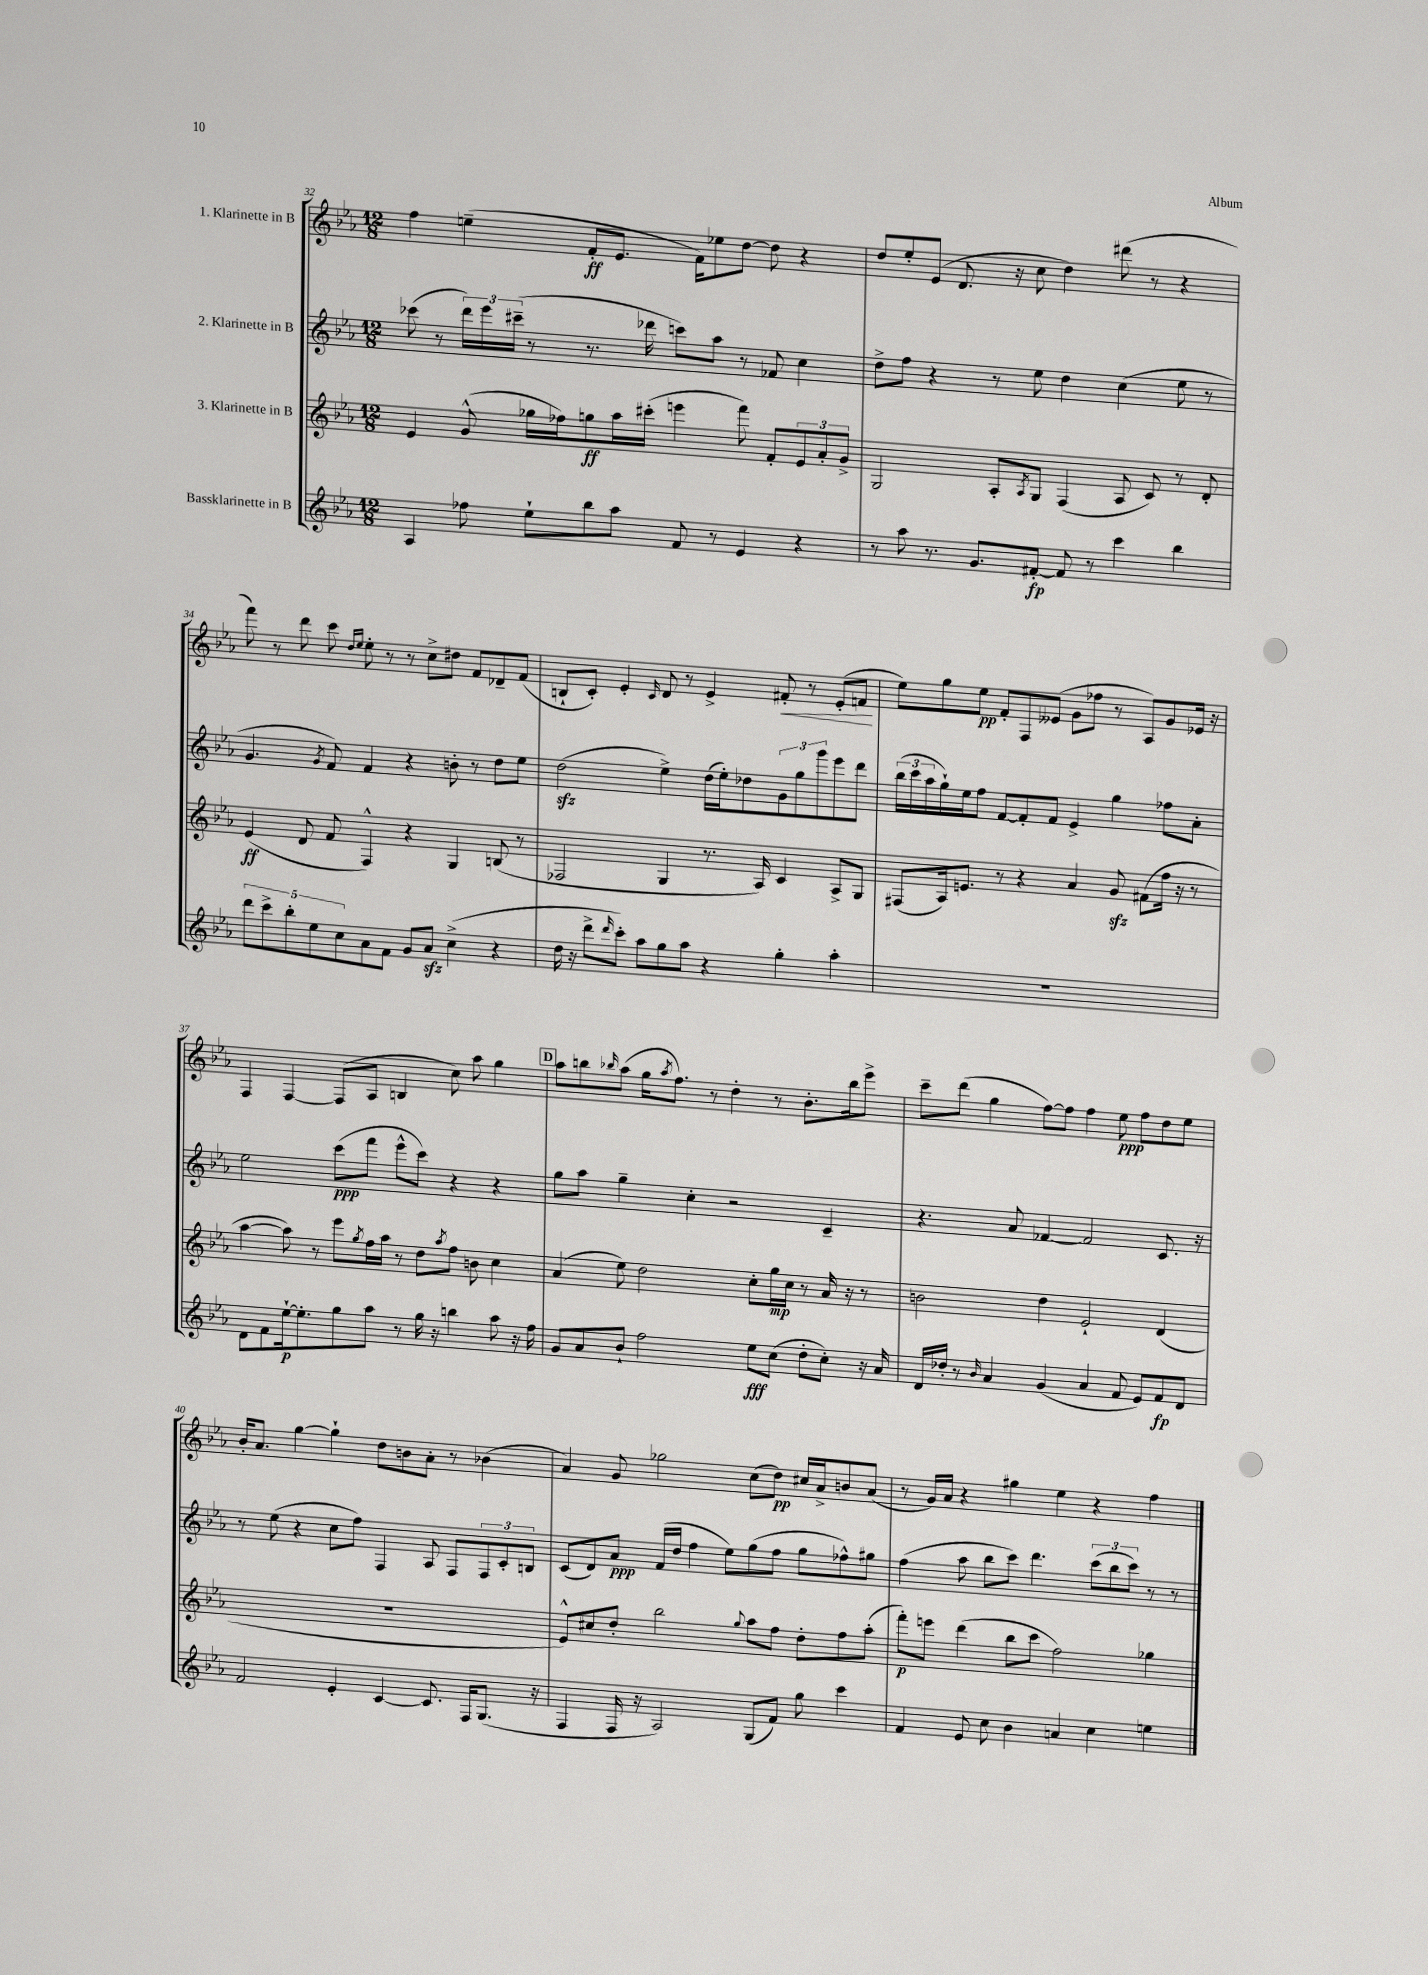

**kern	**kern	**kern	**kern
*staff4	*staff3	*staff2	*staff1
*clefG2	*clefG2	*clefG2	*clefG2
*k[b-e-a-]	*k[b-e-a-]	*k[b-e-a-]	*k[b-e-a-]
*M12/8	*M12/8	*M12/8	*M12/8
4A-	4e-	(8ccc-	4ff
.	.	8r	.
8ff-	(8g^^	24ddd)	(4ee~
.	.	24eee-	.
.	.	(24ccc#~	.
8ee-`	16gg-	8r	.
.	16ff-)	.	.
8bb-	8gg	8.r	8f'
8aa-	16aa-	.	8.e-
.	(16ccc#'	16ddd-	.
8f	4eee	8ccc)	.
.	.	.	16f)
8r	.	8aa-	8ee-
4e-	8fff)	8r	[8dd
.	8f'	8f-	8dd]
4r	12e-	4cc	4r
.	12a-'	.	.
.	12g^	.	.
=	=	=	=
8r	2G	8dd^	8dd
8aa-	.	8ff	8ee-'
8.r	.	4r	(8e-
.	.	.	8.d
8.g	.	.	.
.	8A-'	8r	.
.	.	.	16r
.	8qA-	.	.
[8f#'	8G	8ee-	8cc
8f#]	(4F	4dd	4dd)
8r	.	.	.
4ccc	8A-	(4cc	(8ddd#
.	8c)	.	8r
4bb-	8r	8ee-	4r
.	8d'	8r	.
=	=	=	=
10ddd	(4e-	4.g	8fff)
10ccc^	.	.	.
.	.	.	8r
10bb-'	.	.	.
.	8d	.	8ddd
10ee-	.	.	.
.	.	8qg	.
.	8f	8f)	8ccc
10cc	.	.	.
.	.	.	16qqdd
.	.	.	16qqee-
8a-	4F^^)	4f	8ee-'
8f	.	.	8r
8g	4r	4r	8r
8a-	.	.	8cc^
(4cc^	4G	8b'	8dd#
.	.	8r	8f
4r	(8B	8dd	8d-~
.	8r	8ee-	(8f
=	=	=	=
16dd	2F-	(2dd	8B`
16r	.	.	.
8ddd^	.	.	8c')
16qqddd	.	.	.
8ccc')	.	.	4e-'
8aa-	.	.	.
.	.	.	16qqc
8gg	4G	4ee-^)	8d
8aa-	.	.	8r
4r	8.r	(16dd	4e-^
.	.	16ee-')	.
.	.	8dd-	.
.	16A-)	.	.
4gg'	4c	12g	8f#'
.	.	12gg	.
.	.	.	8r
.	.	12ggg	.
4aa-'	8A-^	8eee-	(8e-'
.	8G	8ddd	8f
=	=	=	=
1.r	(8F#	(24bb-	8ee-)
.	.	24ccc	.
.	.	24aa-	.
.	16A-)	16gg`)	8gg
.	8.e	16ee-	.
.	.	8ff	8ee-
.	8r	[8f	8f'
.	4r	8f']	8F
.	.	8f	(8e--
.	4a-	4e-^	8g
.	.	.	8ff-
.	8g	4gg	8r
.	(8f#	.	8A-)
.	16ff	8ff-	8g
.	16r	.	.
.	8r	8a-'	16e-
.	.	.	16r
=	=	=	=
8d	[4aa-	2ee-	4F
8f	.	.	.
[16ee-`	8aa-])	.	[4F
8.ee-']	.	.	.
.	8r	.	.
8gg	8eee-	(8ccc	(8F]
.	8qgg	.	.
8aa-	16ff	8fff	8A-
.	16aa-	.	.
8r	8r	8eee-^^	4B
16gg	8dd	8ccc)	.
16r	.	.	.
.	8qaa-	.	.
4bb	8ff	4r	8cc)
.	8b	.	8aa-
8aa-	4cc	4r	4gg
16r	.	.	.
16ff	.	.	.
=	=	=	=
8g	(4a-	8gg	8aa-
8a-	.	8aa-	8bb
.	.	.	16qqbb-
8b-`	8ee-)	4gg~	(8aa-
2ff	2dd	.	16gg
.	.	.	8qaa-
.	.	.	8.ff)
.	.	4cc'	.
.	.	.	8r
.	.	2r	4dd'
8ee-	8cc'	.	.
(8cc	16gg	.	8r
.	16cc	.	.
8dd'	8r	.	8.b-'
8cc')	16a-	4c~	.
.	16r	.	16bb-
16r	8r	.	8eee-^
16a-	.	.	.
=	=	=	=
16d	2b	4.r	8ccc~
16dd-'	.	.	.
8r	.	.	(8ddd
16qqb-	.	.	.
4a-	.	.	4gg
.	.	8a-	.
(4g	4dd	[4f-	[8ff)
.	.	.	8ff]
4a-	2e-`	2f-]	4ff
8f	.	.	8ee-
8e-)	.	.	8ff
8f	(4d	8.c	8dd
8d	.	.	8ee-
.	.	16r	.
=	=	=	=
2f	1.r	8r	16b-'
.	.	.	8.a-
.	.	(8ee-	.
.	.	4r	[4gg
4e-'	.	8cc	4gg`]
.	.	8ff)	.
[4c	.	4F	8dd
.	.	.	8b
8.c]	.	8A-	8a-'
.	.	8F	8r
16F	.	.	.
(8.G	.	12F	(4b-
.	.	12c'	.
.	.	12B	.
16r	.	.	.
=	=	=	=
4F	8e-^^)	(8c	4a-)
.	8cc#	8d)	.
16F	8dd'	8a-	8g
16r	.	.	.
2A-)	2bb-	(16f	2gg-
.	.	16dd	.
.	.	4ff	.
.	.	8ee-)	.
.	8qqgg	.	.
(8G	8aa-	(8gg	(8cc
8f)	8ff	8ff	8dd)
8gg	8dd'	8gg	16cc#
.	.	.	16a-^
4ccc	8ff	8ff-^^)	8b
.	(8aa-'	8gg#	(8a-
=	=	=	=
4f	8fff')	(4ff	8r
.	8eee	.	16g)
.	.	.	16a-
8e-	(4ddd	8aa-	4r
8cc	.	8bb-	.
4b-	8bb-	8ccc)	4gg#
.	8ccc	4.ddd	.
4a	2ff)	.	4ee-
4cc	.	(12ccc	4r
.	.	12bb-	.
.	.	12ccc)	.
4ee	4gg-	8r	4ff
.	.	8r	.
==	==	==	==
*-	*-	*-	*-
